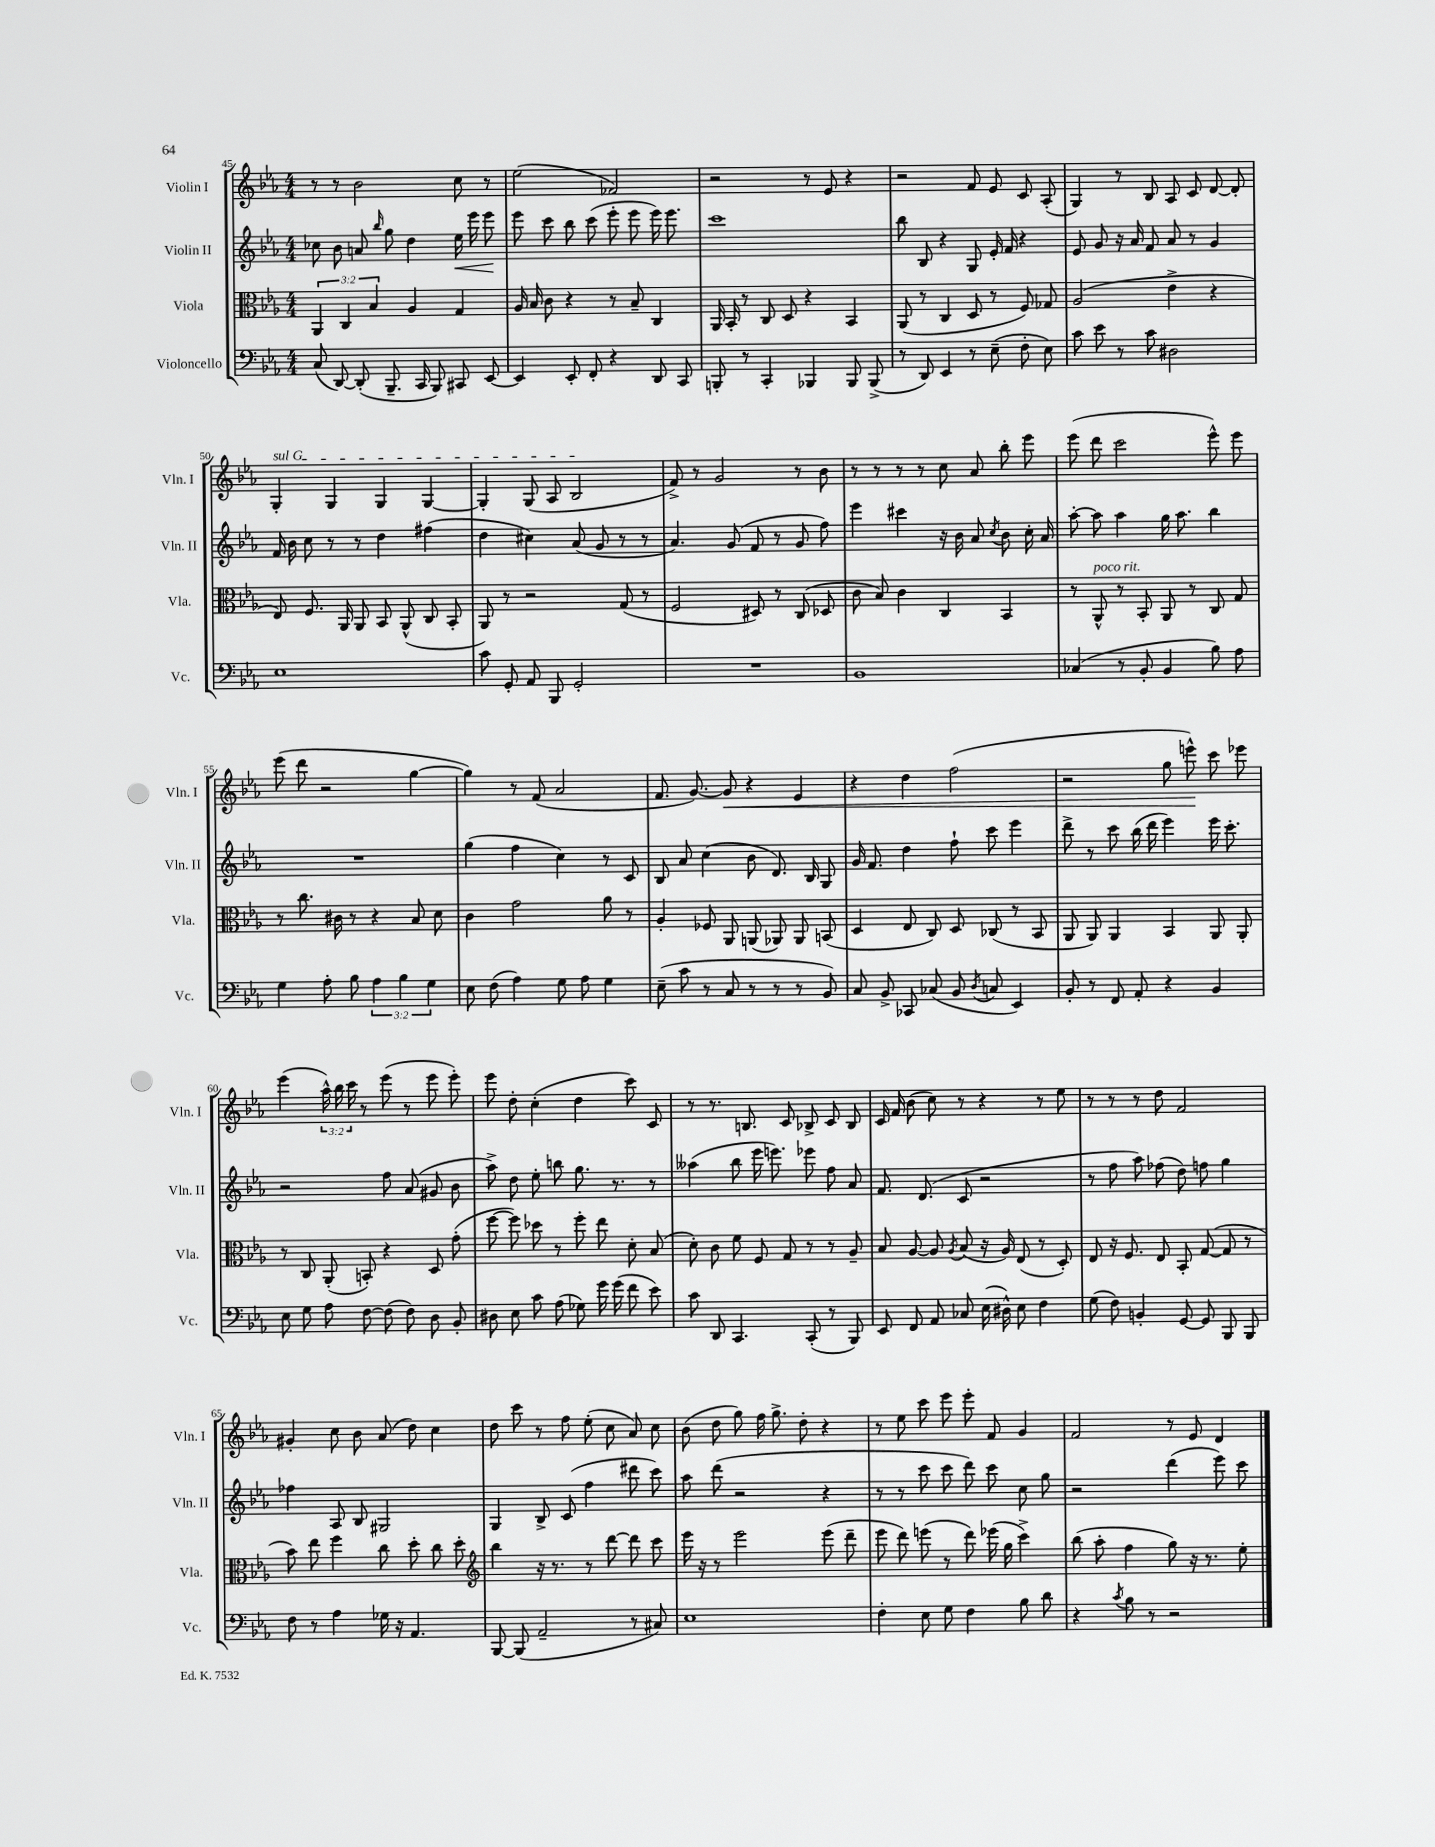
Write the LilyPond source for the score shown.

<<
\new StaffGroup <<
\new Staff = "s0" \with { instrumentName = "Violin I" shortInstrumentName = "Vln. I" } {
    \clef treble \key ees \major \numericTimeSignature \time 4/4 \override Staff.TupletNumber.text = #tuplet-number::calc-fraction-text
    \autoBeamOff r8 r8 bes'2 c''8 r8 |
    ees''2( fes'2) |
    r2 r8 ees'8 r4 |
    r2 f'8 ees'8 c'8 aes8-.( |
    g4) r8 bes8 aes8 c'8 d'8~ d'8-. |
    \once \override TextSpanner.bound-details.left.text = \markup { \italic "sul G" } g4-.\startTextSpan g4 g4 g4~ |
    g4-. g8( aes8 bes2\stopTextSpan |
    f'8->) r8 g'2 r8 bes'8 |
    r8 r8 r8 r8 c''8 aes'8 bes''8-. ees'''8 |
    ees'''8( d'''8 c'''2 ees'''8-^) ees'''8 |
    ees'''8( d'''8 r2 g''4~ |
    g''4) r8 f'8( aes'2 |
    f'8. g'8.~) g'8\< r4 ees'4 |
    r4 d''4 f''2( |
    r2 g''8 e'''8-^\!) c'''8 ees'''8 |
    ees'''4( \tuplet 3/2 { aes''16-^) bes''16 c'''16 } r8 ees'''8( r8 ees'''8 ees'''8-.) |
    ees'''8 d''8-. c''4-.( d''4 c'''8) c'8 |
    r8 r8. b8. c'8 bes8-> c'8 bes8 |
    c'16 f'16 bes'8( c''8) r8 r4 r8 ees''8 |
    r8 r8 r8 d''8 f'2 |
    gis'4-. c''8 bes'8 aes'8( d''8) c''4 |
    d''8 c'''8 r8 f''8 ees''8-.( c''8 aes'8) c''8 |
    bes'8( d''8 g''8) f''16 g''8.-> d''8-. r4 |
    r8 ees''8 c'''8 ees'''8 ees'''8-. f'8 g'4 |
    f'2 r8 ees'8 d'4 \bar "|." |
}
\new Staff = "s1" \with { instrumentName = "Violin II" shortInstrumentName = "Vln. II" } {
    \clef treble \key ees \major \numericTimeSignature \time 4/4
    \autoBeamOff ces''8 bes'8 a'8 \grace { bes''16 } g''8 d''4 ees''16\< ees'''16 ees'''8\! |
    ees'''8 c'''8 bes''8 c'''8( ees'''8-. ees'''8 ees'''16) ees'''8. |
    c'''1 |
    bes''8 bes8 r4 g8 ees'16-. f'16 r4 |
    ees'8 g'8 r16 aes'16 f'8 aes'8 r8 g'4 |
    f'16 bes'16 c''8 r8 r8 d''4 fis''4( |
    d''4 cis''4) aes'8( g'8 r8 r8 |
    aes'4.) g'8( f'8 r8 g'8 f''8) |
    ees'''4 cis'''4 r16 bes'16 aes'8 \acciaccatura { c''8 } bes'8 c''16-. aes'16 |
    aes''8~-. aes''8 aes''4 g''16 aes''8. bes''4 |
    R1 |
    g''4( f''4 c''4) r8 c'8 |
    bes8 aes'8 c''4( bes'8 d'8.) bes16 g8 |
    g'16 f'8. d''4 f''8-! c'''8 ees'''4 |
    d'''8-> r8 c'''8 bes''16( d'''16 ees'''4) ees'''16 c'''8.-. |
    r2 f''8 aes'8( gis'8 bes'8 |
    aes''8->) d''8 ees''8-. b''8 g''8. r8. r8 |
    aeses''4( bes''8 ees'''16 e'''8.) ees'''8 f''8 aes'8 |
    f'8. d'8.( c'8 r2 |
    r8 f''8 aes''8) fes''8( d''8) f''8 g''4 |
    fes''4 aes8 bes8 gis2 |
    g4 bes8-> c'8( f''4 dis'''8 c'''8) |
    aes''8 d'''8( r2 r4 |
    r8 r8 c'''8 c'''8 d'''8) c'''8 c''8 g''8 |
    r2 d'''4( ees'''8) c'''8 \bar "|." |
}
\new Staff = "s2" \with { instrumentName = "Viola" shortInstrumentName = "Vla." } {
    \clef alto \key ees \major \numericTimeSignature \time 4/4 \override Staff.TupletNumber.text = #tuplet-number::calc-fraction-text
    \autoBeamOff \tuplet 3/2 { aes,4 c4 bes4 } aes4 g4 |
    aes16 bes16 c'8 r4 r8 bes8-- c4 |
    aes,16 bes,16-. r8 c8 d8 r4 bes,4 |
    aes,8( r8 c4 d8 r8 f8) ges8 |
    aes2( ees'4-> r4 |
    ees8) f8. aes,16 aes,8 bes,8 aes,8-^( c8 bes,8-. |
    aes,8) r8 r2 g8( r8 |
    f2 dis8) r8 c8( des8 |
    c'8 bes8) c'4 c4 bes,4 |
    r8 aes,8-^^\markup { \italic "poco rit." } r8 bes,8-. aes,8 r8 c8 g8 |
    r8 c''8. cis'16 r8 r4 bes8 d'8 |
    c'4 g'2 aes'8 r8 |
    aes4-. fes8 aes,8 a,8( aes,8) aes,8 b,8( |
    d4 ees8 c8) d8 ces8( r8 bes,8 |
    aes,8 aes,8) aes,4 bes,4 aes,8 aes,8-. |
    r8 c8 aes,8-.( b,8-.) r4 d8 g'8-.( |
    f''8~ f''8) des''8 r8 f''8-. ees''8 d'8-. bes8( |
    d'8-.) c'8 f'8 f8 g8 r8 r8 aes8-- |
    bes8 aes8~ aes8 \acciaccatura { aes8 } bes8( r16 aes16) ees8( r8 d8-.) |
    ees8 r16 f8. ees8 bes,8-. g8~( g8 r8 |
    bes'8) ees''8 f''4 c''8 d''8-. c''8 d''8-. |
    \clef treble bes''4 r16 r8. r8 d'''8~ d'''8 c'''8 |
    ees'''16 r16 r8 ees'''2 ees'''8( d'''8-- |
    ees'''8 d'''8) e'''8( r8 d'''8) ees'''16( g''16 c'''4->) |
    bes''8( aes''8-. f''4 g''8) r16 r8. ees''8-. \bar "|." |
}
\new Staff = "s3" \with { instrumentName = "Violoncello" shortInstrumentName = "Vc." } {
    \clef bass \key ees \major \numericTimeSignature \time 4/4 \override Staff.TupletNumber.text = #tuplet-number::calc-fraction-text
    \autoBeamOff c8( d,8~) d,8-.( bes,,8.-- c,16 bes,,8) cis,8 ees,8~ |
    ees,4 ees,8-. f,8-. r4 d,8 c,8 |
    b,,8-. r8 c,4-. bes,,4 bes,,8 bes,,8->( |
    r8 d,8) ees,4 r8 ees8--( f8-. ees8) |
    c'8 ees'8 r8 c'8 dis2 |
    ees1 |
    c'8 g,8-. aes,8 bes,,8 g,2-. |
    R1 |
    bes,1 |
    ces4( r8 bes,8-. bes,4 bes8) aes8 |
    g4 aes8-. bes8 \tuplet 3/2 { aes4 bes4 g4 } |
    ees8 f8( aes4) g8 aes8 g4 |
    ees8--( c'8 r8 c8 r8 r8 r8 bes,8) |
    c8 bes,8-> ces,8 ces8( bes,8 \acciaccatura { d8 } c8 ees,4) |
    bes,8-. r8 f,8 aes,8-. r4 bes,4 |
    ees8 g8 aes8 f8~ f8( f8) d8 bes,8-. |
    dis8 ees8 c'8 aes8( ges8) g'16 g'16( f'8 ees'8) |
    c'8 d,8 c,4. c,8-.( r8 bes,,8) |
    ees,8 f,8 aes,8 ces8 ees16( dis16-^) ees8 f4 |
    g8( f8) b,4-. g,8~ g,8 bes,,8 bes,,8 |
    f8 r8 aes4 ges16 r16 aes,4. |
    bes,,8~ bes,,8( aes,2-- r8 cis8) |
    ees1 |
    f4-. ees8 g8 f4 bes8 d'8 |
    r4 \acciaccatura { c'8 } bes8 r8 r2 \bar "|." |
}
>>
>>
\layout { \context { \Score currentBarNumber = #45 } }
